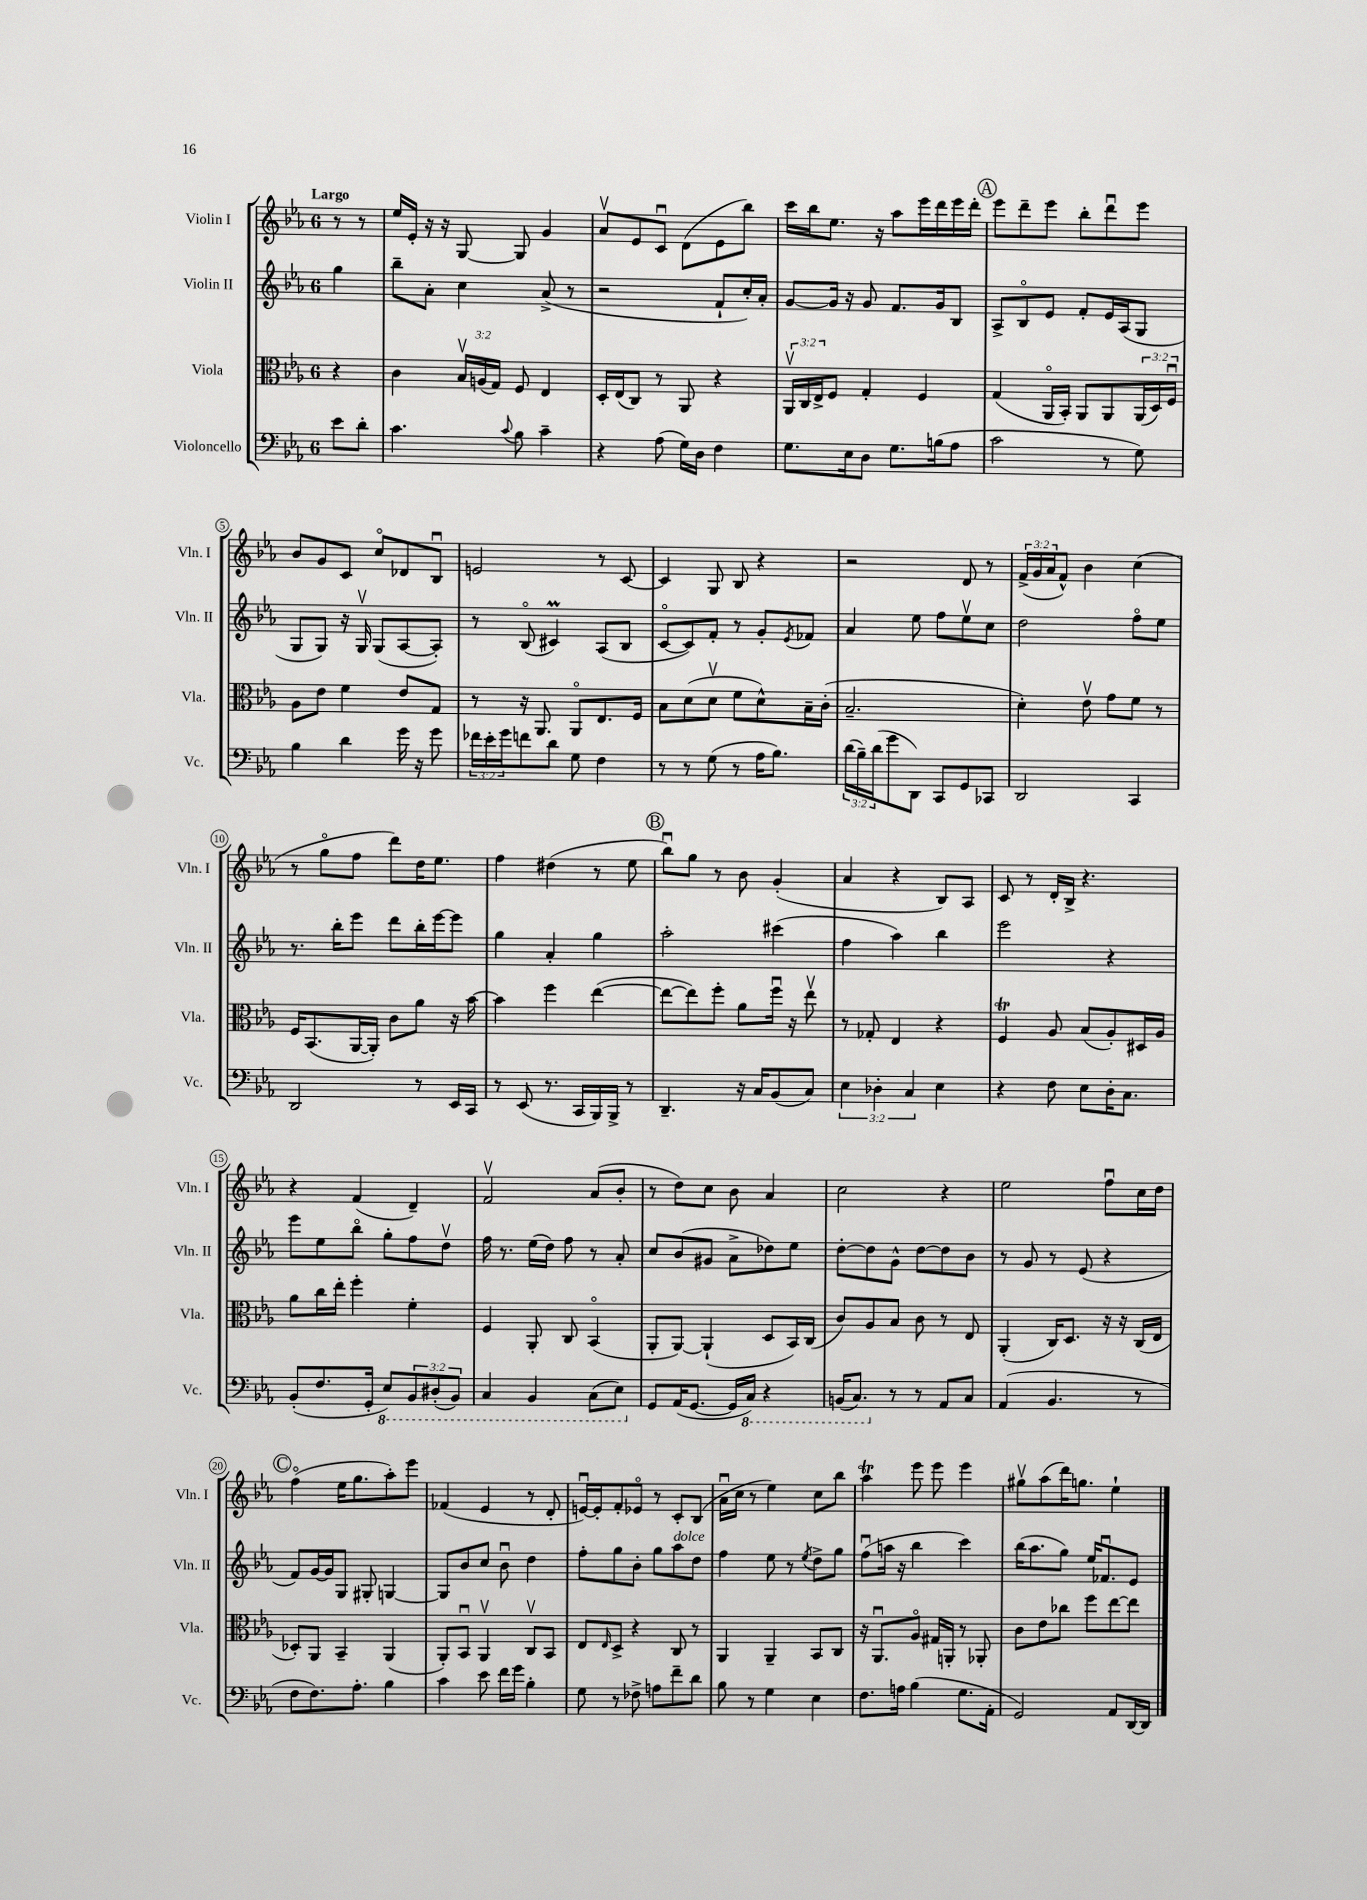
<<
\new StaffGroup <<
\new Staff = "s0" \with { instrumentName = "Violin I" shortInstrumentName = "Vln. I" } {
    \clef treble \key ees \major \once \override Staff.TimeSignature.style = #'single-digit \time 6/8 \override Staff.TupletNumber.text = #tuplet-number::calc-fraction-text \partial 4 \tempo "Largo"
    r8 r8 |
    ees''16 ees'16-. r16 r16 g8~ g8 g'4 |
    aes'8\upbow ees'8 c'8\downbow d'8( ees'8 bes''8) |
    c'''16 bes''16 ees''8. r16 aes''8 ees'''16 d'''16 ees'''16 d'''16-. |
    \mark \markup { \circle "A" } ees'''8 d'''8-- ees'''8 bes''8-. d'''8\downbow ees'''8 |
    bes'8 g'8 c'8 c''8\flageolet des'8 bes8\downbow |
    e'2 r8 c'8~ |
    c'4 g8 bes8 r4 |
    r2 d'8 r8 |
    \tuplet 3/2 { f'16->( g'16 aes'16 } f'8-^) bes'4 c''4( |
    r8 g''8\flageolet f''8 d'''8) d''16 ees''8. |
    f''4 dis''4( r8 ees''8 |
    \mark \markup { \circle "B" } bes''8\downbow) g''8 r8 bes'8 g'4-.( |
    aes'4 r4 bes8) aes8 |
    c'8 r8 d'16-. bes16-> r4. |
    r4 f'4( d'4--) |
    f'2\upbow aes'8( bes'8-. |
    r8 d''8) c''8 bes'8 aes'4 |
    c''2 r4 |
    ees''2 f''8\downbow c''16 d''16 |
    \mark \markup { \circle "C" } f''4\flageolet( ees''16 g''8. aes''8-.) ees'''8 |
    fes'4( ees'4 r8 d'8-. |
    e'16~\downbow) e'16-. f'8-. ees'8\flageolet r8 c'8-. bes8( |
    aes'16\downbow c''16 r8 ees''4) c''8 bes''8 |
    aes''4\trill ees'''8 ees'''8 ees'''4 |
    gis''8\upbow aes''8( d'''16) g''8. ees''4-! \bar "|." |
}
\new Staff = "s1" \with { instrumentName = "Violin II" shortInstrumentName = "Vln. II" } {
    \clef treble \key ees \major \once \override Staff.TimeSignature.style = #'single-digit \time 6/8 \partial 4
    g''4 |
    bes''8-- aes'8-. c''4 aes'8->( r8 |
    r2 f'8-! c''16-.) aes'16-. |
    g'8~ g'16 r16 g'8 f'8. g'16 bes8 |
    \mark \markup { \circle "A" } aes8-> bes8\flageolet ees'8 f'8-. ees'16 aes16( g8 |
    g8 g8) r16 g16\upbow g8( aes8~ aes8-.) |
    r8 bes8\flageolet( cis'4\prall) aes8( bes8 |
    c'8~\flageolet c'8) f'8-. r8 g'8-. \acciaccatura { ees'8 } fes'8 |
    aes'4 ees''8 f''8 ees''8\upbow c''8 |
    d''2 f''8\flageolet ees''8 |
    r8. bes''16-. ees'''8 d'''8 bes''16-. ees'''16~ ees'''8 |
    g''4 aes'4-. g''4 |
    \mark \markup { \circle "B" } aes''2-. cis'''4( |
    f''4 aes''4) bes''4 |
    ees'''2 r4 |
    ees'''8 ees''8 bes''8\flageolet g''8-. f''8 d''8\upbow |
    f''16 r8. ees''16( d''16) f''8 r8 aes'8-. |
    c''8 bes'8( gis'8 aes'8-> des''8) ees''8 |
    d''8~-. d''8 g'8-^ d''8~ d''8 bes'8 |
    r8 g'8 r8 ees'8( r4 |
    \mark \markup { \circle "C" } f'8) g'16~ g'16 g8 gis8-. g4~ |
    g8 bes'8 c''8 bes'8\downbow d''4 |
    f''8-. g''8 bes'8-. g''8 aes''8^\markup { \italic "dolce" } d''8 |
    f''4 ees''8 r8 \acciaccatura { ees''8 } d''8-> g''8 |
    f''8\downbow( a''16 r16 bes''4 c'''4) |
    bes''16( aes''8. g''8) ees''16 fes'8.\downbow ees'8 \bar "|." |
}
\new Staff = "s2" \with { instrumentName = "Viola" shortInstrumentName = "Vla." } {
    \clef alto \key ees \major \once \override Staff.TimeSignature.style = #'single-digit \time 6/8 \override Staff.TupletNumber.text = #tuplet-number::calc-fraction-text \partial 4
    r4 |
    c'4 \tuplet 3/2 { bes16\upbow a16( g16) } f8 ees4 |
    d16-. ees16( c8) r8 aes,8 r4 |
    \tuplet 3/2 { aes,16\upbow c16 ees16-> } f8 g4-. f4 |
    \mark \markup { \circle "A" } g4( aes,16\flageolet bes,16-.) aes,8 aes,8 \tuplet 3/2 { aes,16( d16) f16\downbow } |
    aes8 ees'8 f'4 ees'8 g8 |
    r8 r16 aes,8. aes,8\flageolet ees8. f16 |
    bes8 d'8( d'8\upbow f'8 d'8-^) bes16-- c'16-.( |
    bes2.-- |
    d'4-.) ees'8\upbow g'8 f'8 r8 |
    f16 bes,8.( aes,16~ aes,16-.) c'8 aes'8 r16 bes'16~ |
    bes'4 f''4 ees''4~( |
    \mark \markup { \circle "B" } ees''8~ ees''8) f''8-. aes'8 f''16\downbow r16 ees''8\upbow |
    r8 ges8-. ees4 r4 |
    f4\trill aes8 bes8( aes8-.) dis16 aes16 |
    aes'8 c''16 ees''16-. f''4-. f'4-. |
    f4 aes,8-. c8 bes,4\flageolet( |
    aes,8-. aes,8~) aes,4-!( d8 bes,16) c16( |
    c'8) aes8 bes8 c'8 r8 ees8 |
    aes,4-.( c16) d8. r16 r16 c16( ees16 |
    \mark \markup { \circle "C" } des8-.) aes,8 bes,4-- aes,4( |
    aes,8-.) bes,8\downbow aes,4\upbow c8\upbow bes,8 |
    ees8 \grace { ees16 } d8-> r4 c8 r8 |
    aes,4 aes,4-- bes,8 c8 |
    r16 aes,8.\downbow aes8\flageolet gis16 a,16-. r8 aes,8-. |
    c'8 ees'8 ces''8 f''8 ees''8~ ees''8 \bar "|." |
}
\new Staff = "s3" \with { instrumentName = "Violoncello" shortInstrumentName = "Vc." } {
    \clef bass \key ees \major \once \override Staff.TimeSignature.style = #'single-digit \time 6/8 \override Staff.TupletNumber.text = #tuplet-number::calc-fraction-text \partial 4
    ees'8 d'8-. |
    c'4. \appoggiatura { c'8 } bes8 c'4-- |
    r4 aes8( g16) d16 f4 |
    g8. ees16 d8 g8. b16( aes8 |
    \mark \markup { \circle "A" } c'2 r8 g8) |
    bes4 d'4 g'16 r16 g'8 |
    \tuplet 3/2 { fes'16 ees'16-. g'16 } f'8 d'8 g8 f4 |
    r8 r8 g8( r8 aes16 bes8.) |
    \tuplet 3/2 { d'16( bes16--) d'16( } g'8 d,8) c,8 g,8 ces,8 |
    d,2 c,4 |
    d,2 r8 ees,16 c,16 |
    r8 ees,8( r8. c,16 bes,,16) bes,,16-> r8 |
    \mark \markup { \circle "B" } d,4.-- r16 c16 bes,8( c8) |
    \tuplet 3/2 { ees4 des4-. c4 } ees4 |
    r4 f8 ees8 d16-. c8. |
    bes,8-.( f8. g,16-. \ottava #-1 ees,8) \tuplet 3/2 { bes,,8 dis,8-.( bes,,8) } |
    c,4 bes,,4 c,8( ees,8) \ottava #0 |
    g,8 aes,16( g,8.~ g,16 \ottava #-1 c,16) r4 |
    b,,16( c,8.) \ottava #0 r8 r8 aes,8 c8 |
    aes,4( bes,4. r8 |
    \mark \markup { \circle "C" } f8 f8.) aes8.-. bes4 |
    c'4 ees'8 f'16 g'16 bes4-. |
    g8 r8 fes8-> a8 f'8-- d'8 |
    bes8 r8 g4 ees4 |
    f8. a16 bes4( g8. aes,16-. |
    g,2) aes,8 d,16~ d,16 \bar "|." |
}
>>
>>
\layout { \context { \Score \override BarNumber.stencil = #(make-stencil-circler 0.1 0.3 ly:text-interface::print) } }
